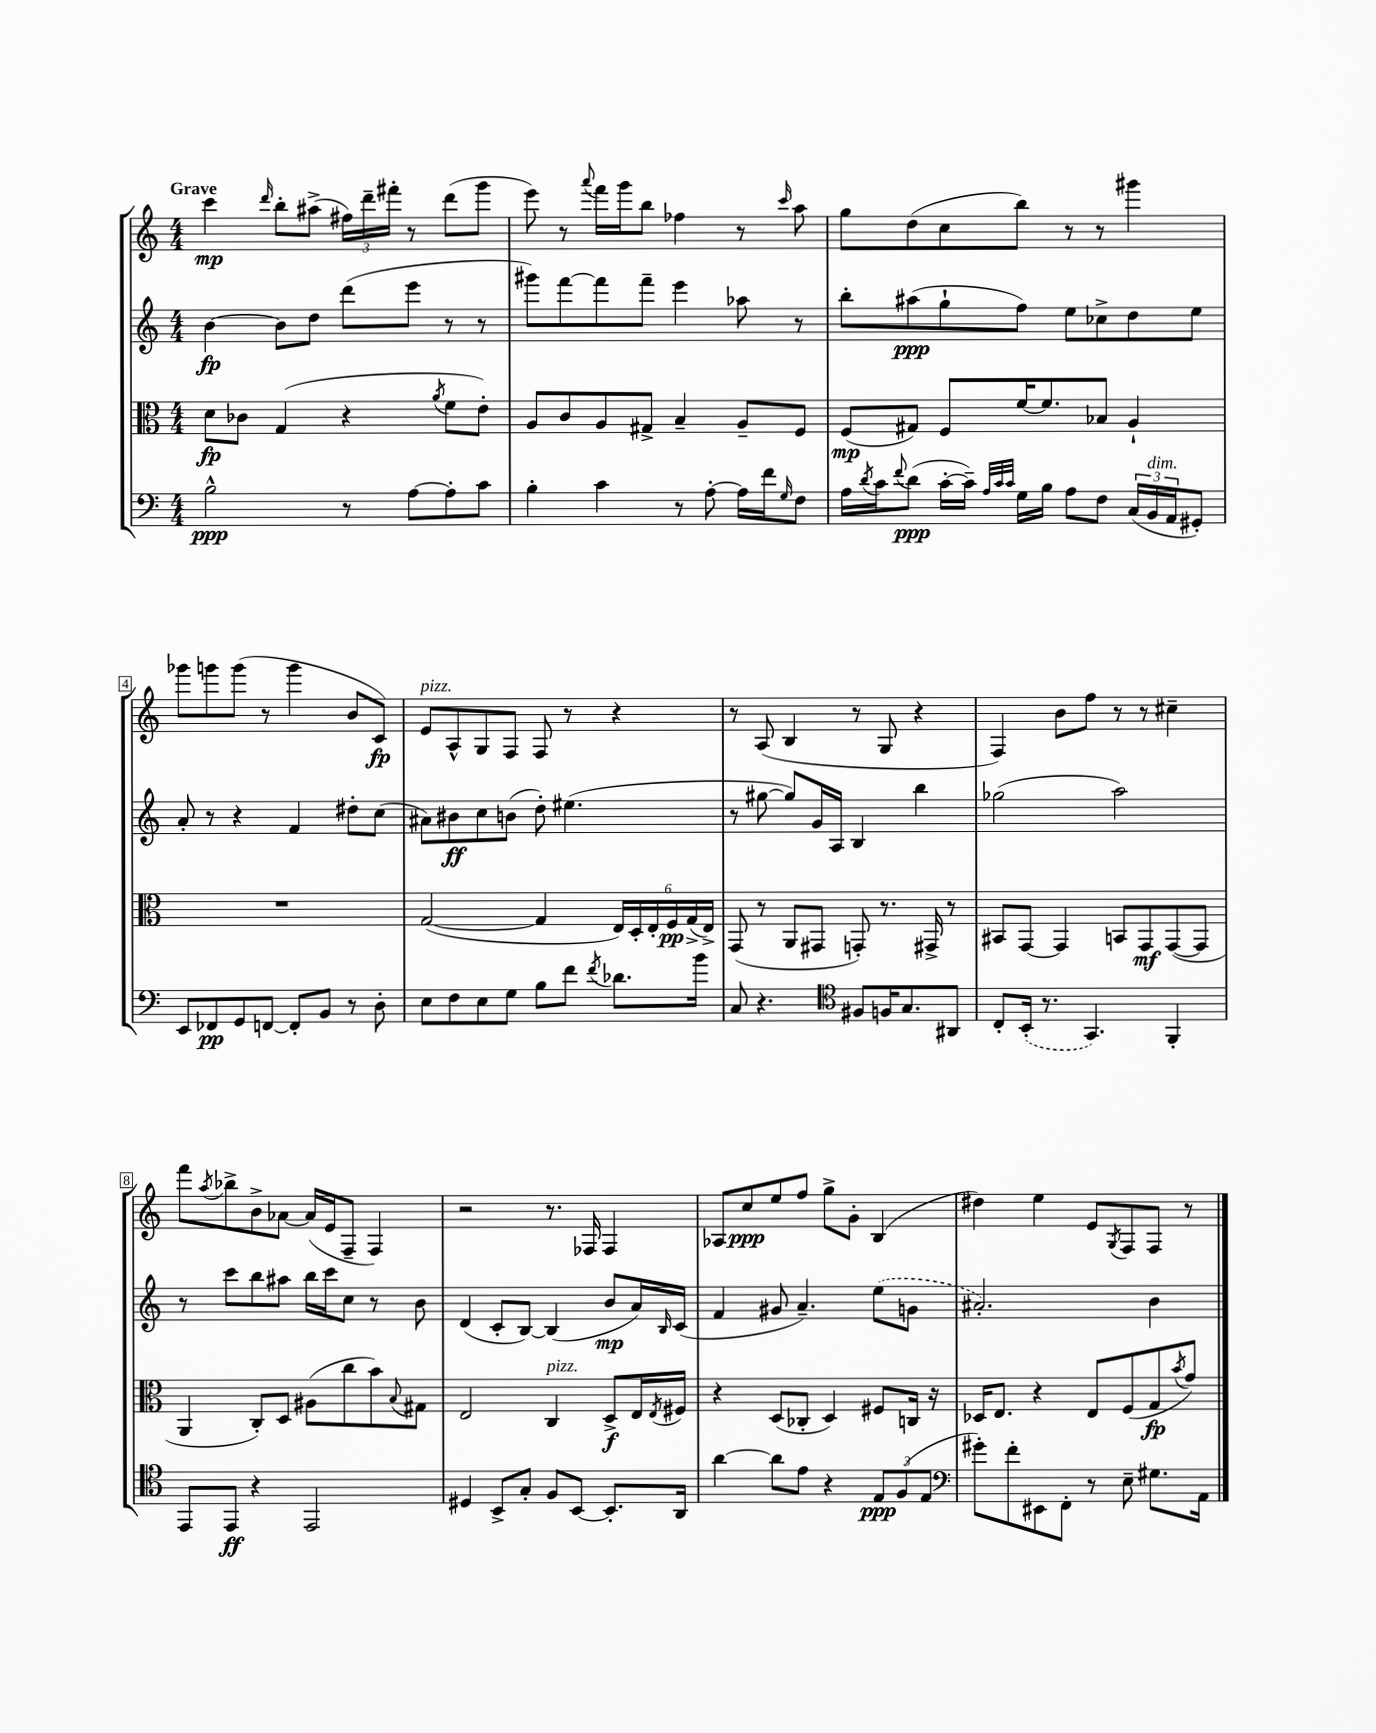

**kern	**kern	**kern	**kern
*staff4	*staff3	*staff2	*staff1
*clefF4	*clefC3	*clefG2	*clefG2
*k[]	*k[]	*k[]	*k[]
*M4/4	*M4/4	*M4/4	*M4/4
2B^^	8d	[4b	4ccc
.	8c-	.	.
.	.	.	16qqddd
.	(4G	8b]	8bb'
.	.	8dd	(8aa#^
8r	4r	(8ddd	24ff#)
.	.	.	24ddd~
.	.	.	24fff#'
[8A	.	8eee	8r
.	8qa	.	.
8A']	8f	8r	(8ddd
8c	8e')	8r	8ggg
=	=	=	=
4B'	8A	8ggg#)	8eee)
.	8c	[8fff	8r
.	.	.	8qqaaa
4c	8A	8fff]	16fff
.	.	.	16ggg
.	8G#^	8fff~	8bb
8r	4B~	4eee	4ff-
[8A'	.	.	.
16A]	8A~	8aa-	8r
16f	.	.	.
16qqG	.	.	16qqccc
8F	8F	8r	8aa
=	=	=	=
16A	(8F	8bb'	8gg
8qd	.	.	.
16c	.	.	.
8qqf	.	.	.
(8d	8G#)	(8aa#	(8dd
[16c'	8F	8gg`	8cc
16c~])	.	.	.
32qqA	.	.	.
32qqc	.	.	.
32qqc	.	.	.
16G	[16f	8ff)	8bb)
16B	8.f]	.	.
8A	.	8ee	8r
8F	8B-	8cc-^	8r
(24C	4A`	8dd	4ggg#
24BB	.	.	.
24AA	.	.	.
8GG#')	.	8ee	.
=	=	=	=
8EE	1r	8a'	8ggg-
8FF-	.	8r	8ggg
8GG	.	4r	(8ggg
[8FF	.	.	8r
8FF']	.	4f	4ggg
8BB	.	.	.
8r	.	8dd#'	8b
8D'	.	(8cc	8c)
=	=	=	=
8E	([2G	8a#)	8e
8F	.	8b#	8A^^
8E	.	8cc	8G
8G	.	(8b	8F
8B	4G]	8dd')	8F
8f	.	(4.ee#	8r
8qf	.	.	.
8.d-	24E)	.	4r
.	24D'	.	.
.	24E'	.	.
.	24F	.	.
.	(24G^	.	.
16b	.	.	.
.	24E^)	.	.
=	=	=	=
8C	(8GG	8r	8r
4.r	8r	[8gg#	(8A
.	8AA	8gg#])	4B
.	8GG#	16g	.
.	.	16A	.
*clefC4	*	*	*
8F#	8GG')	4B	8r
16F	8.r	.	8G
8.G	.	.	.
.	.	4bb	4r
.	16GG#^	.	.
8AA#	8r	.	.
=	=	=	=
8C'	8BB#	(2gg-	4F)
(16BB'	[8GG	.	.
8.r	.	.	.
.	4GG]	.	8b
4.GG)	.	.	8ff
.	8BB	2aa)	8r
.	8GG	.	8r
4FF'	([8GG	.	4cc#~
.	8GG]	.	.
=	=	=	=
8EE	4AA	8r	8fff
.	.	.	8qaa
8EE	.	8ccc	8bb-^
4r	8C')	8bb	8b^
.	8D	8aa#	[8a-
2EE	(8A#	16bb	(16a-]
.	.	16ccc	16e
.	8cc	8cc	8F~
.	8b)	8r	4F)
.	8qqB	.	.
.	8G#	8b	.
=	=	=	=
4D#	2E	(4d	2r
8BB^	.	8c'	.
8G'	.	[8B)	.
8F	4C	(4B]	8.r
[8BB	.	.	.
.	.	.	16F-
8.BB']	8D^	8b	4F-
.	16E	16a)	.
.	8qE	16qqB	.
16AA	16F#	(16c	.
=	=	=	=
[4a	4r	4f	8A-
.	.	.	8cc
8a]	(8D	8g#	8ee
8e	8C-'	4.a~)	8ff
4r	4D)	.	8gg^
.	.	.	8g'
12E	8F#	(8ee	(4B
(12F	.	.	.
.	16C	8g	.
12E	.	.	.
.	16r	.	.
=	=	=	=
*clefF4	*	*	*
8g#')	16D-	2.a#')	4dd#)
.	8.E	.	.
8f'	.	.	.
8EE#	4r	.	4ee
8FF'	.	.	.
8r	8E	.	8e
.	.	.	8qG
8E~	(8F	.	8F
8.G#	8G	4b	8F
.	8qb	.	.
.	8g)	.	8r
16AA	.	.	.
==	==	==	==
*-	*-	*-	*-
